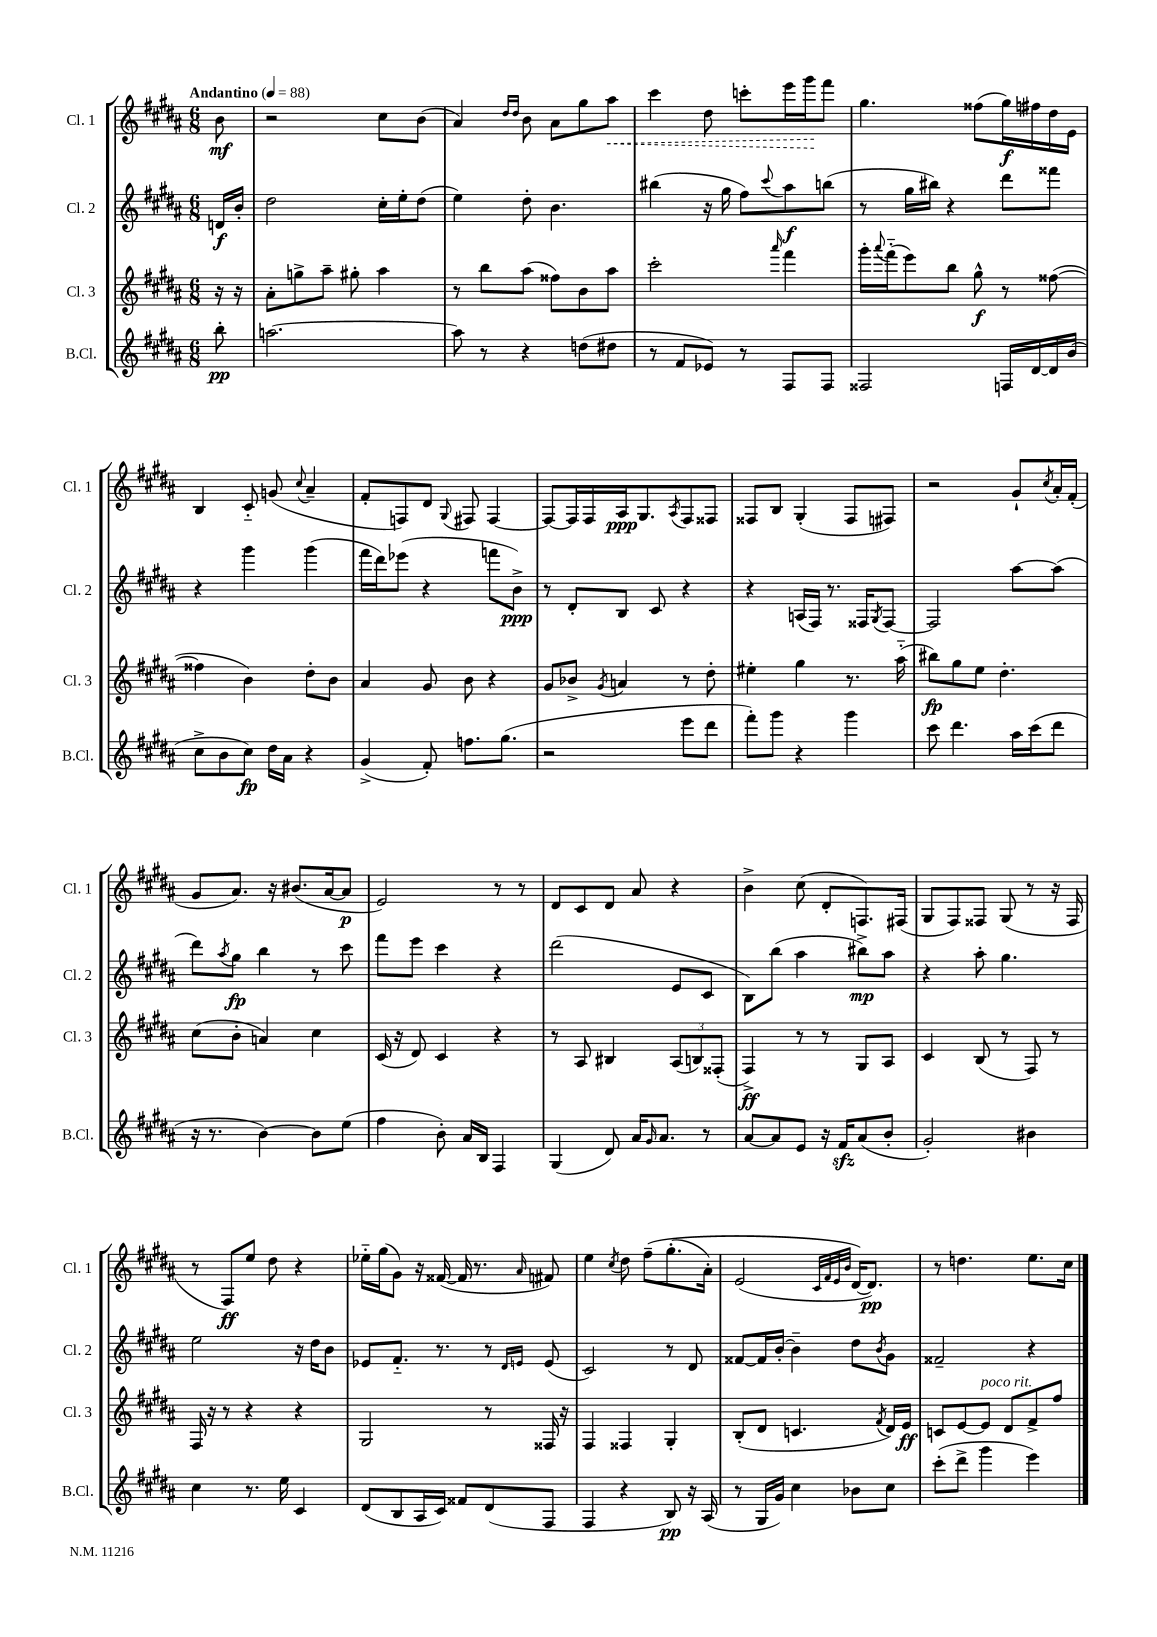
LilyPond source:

<<
\new StaffGroup <<
\new Staff = "s0" \with { instrumentName = "Cl. 1" shortInstrumentName = "Cl. 1" } {
    \clef treble \key b \major \numericTimeSignature \time 6/8 \partial 8 \tempo "Andantino" 4 = 88
    b'8\mf |
    r2 cis''8 b'8( |
    ais'4) \grace { dis''16 dis''16 } b'8 ais'8 gis''8 \once \override Hairpin.style = #'dashed-line ais''8\< |
    cis'''4 dis''8 c'''8-. e'''16 gis'''16\! fis'''8 |
    gis''4. fisis''8( gis''16\f) fis''16 dis''16 e'16 |
    b4 cis'8-_ g'8( \appoggiatura { cis''8 } ais'4-- |
    fis'8-. f8) dis'8 \appoggiatura { gis8 } fis8 fis4~ |
    fis8~ fis16 fis16 ais16\ppp gis8. \acciaccatura { ais8 } fis8 fisis8 |
    fisis8 b8 gis4-.( fisis8 fis8) |
    r2 gis'8-! \acciaccatura { cis''8 } ais'16-. fis'16-.( |
    gis'8 ais'8.) r16 bis'8.( ais'16~ ais'8\p |
    e'2) r8 r8 |
    dis'8 cis'8 dis'8 ais'8 r4 |
    b'4-> cis''8( dis'8-. f8.) fis16( |
    gis8 fis8) fisis8 gis8( r8 r16 fisis16 |
    r8 fis8\ff) e''8 dis''8 r4 |
    ees''16-_ gis''16( gis'8) r16 fisis'16~( fisis'16 r8. \grace { ais'16 } fis'8) |
    e''4 \acciaccatura { cis''8 } dis''8 fis''8--\( gis''8.-.( ais'16-.) |
    e'2( \grace { cis'32 fis'32 e'32 b'32 } dis'16~\) dis'8.\pp) |
    r8 d''4. e''8. cis''16 \bar "|." |
}
\new Staff = "s1" \with { instrumentName = "Cl. 2" shortInstrumentName = "Cl. 2" } {
    \clef treble \key b \major \numericTimeSignature \time 6/8 \partial 8
    d'16\f b'16-. |
    dis''2 cis''16-. e''16-. dis''8( |
    e''4) dis''8-. b'4. |
    bis''4( r16 gis''16 fis''8) \appoggiatura { cis'''8 } ais''8\f b''8( |
    r8 gis''16 bis''16) r4 dis'''8 fisis'''8 |
    r4 gis'''4 gis'''4( |
    fis'''16 dis'''16) ees'''8( r4 f'''8 b'8->\ppp) |
    r8 dis'8-. b8 cis'8 r4 |
    r4 a16( fis16) r8. fisis16 \acciaccatura { gis8 } fisis8~ |
    fisis2 ais''8~ ais''8( |
    dis'''8) \acciaccatura { ais''8 } gis''8\fp b''4 r8 cis'''8 |
    fis'''8 e'''8 cis'''4 r4 |
    dis'''2( e'8 cis'8 |
    b8) b''8( ais''4 bis''8->\mp) ais''8 |
    r4 ais''8-. gis''4. |
    e''2 r16 dis''16 b'8 |
    ees'8 fis'8.-_ r8. r8 \grace { dis'16 e'16 } e'8( |
    cis'2) r8 dis'8 |
    fisis'8~ fisis'16 b'16~-. b'4-- dis''8 \acciaccatura { b'8 } gis'8 |
    fisis'2-- r4 \bar "|." |
}
\new Staff = "s2" \with { instrumentName = "Cl. 3" shortInstrumentName = "Cl. 3" } {
    \clef treble \key b \major \numericTimeSignature \time 6/8 \partial 8
    r16 r16 |
    ais'8-. g''8-> ais''8-- gis''8-. ais''4 |
    r8 b''8 ais''8( fisis''8) b'8 ais''8 |
    cis'''2-. \grace { ais'''16 } fis'''4 |
    gis'''16-. \appoggiatura { ais'''8 } fis'''16-_( e'''8) b''8 gis''8-^\f r8 fisis''8~( |
    fisis''4 b'4) dis''8-. b'8 |
    ais'4 gis'8 b'8 r4 |
    gis'8 bes'8-> \acciaccatura { gis'8 } a'4 r8 dis''8-. |
    eis''4-. gis''4 r8. ais''16-_( |
    bis''8\fp) gis''8 e''8 dis''4.-. |
    cis''8( b'8-. a'4) cis''4 |
    cis'16( r16 dis'8) cis'4 r4 |
    r8 ais8 bis4 \tuplet 3/2 { ais8( b8) fisis8-.( } |
    fis4->\ff) r8 r8 gis8 ais8 |
    cis'4 b8( r8 fis8) r8 |
    fis16 r16 r8 r4 r4 |
    gis2 r8 fisis16 r16 |
    fis4 fisis4 gis4-. |
    b8-.( dis'8 c'4. \acciaccatura { fis'8 } dis'16) e'16\ff |
    c'8 e'8~ e'8^\markup { \italic "poco rit." } dis'8 fis'8-> fis''8 \bar "|." |
}
\new Staff = "s3" \with { instrumentName = "B.Cl." shortInstrumentName = "B.Cl." } {
    \clef treble \key b \major \numericTimeSignature \time 6/8 \partial 8
    b''8-.\pp |
    a''2.~ |
    a''8 r8 r4 d''8( dis''8 |
    r8 fis'8 ees'8) r8 fis8 fis8 |
    fisis2 f16 dis'16~ dis'16 b'16( |
    cis''8-> b'8 cis''8\fp) dis''16 ais'16 r4 |
    gis'4->( fis'8-.) f''8. gis''8.( |
    r2 e'''8 dis'''8 |
    fis'''8-.) gis'''8 r4 gis'''4 |
    cis'''8 dis'''4. ais''16 cis'''16( dis'''8 |
    r16 r8. b'4~) b'8 e''8( |
    fis''4 b'8-.) ais'16 b16 fis4 |
    gis4( dis'8) ais'16 \grace { gis'16 } ais'8. r8 |
    ais'8~ ais'8 e'8 r16 fis'16\sfz ais'8( b'8-. |
    gis'2-.) bis'4 |
    cis''4 r8. e''16 cis'4 |
    dis'8( b8 ais16 cis'16) fisis'8 dis'8( fis8 |
    fis4 r4 b8\pp) r16 ais16( |
    r8 gis16 gis'16) cis''4 bes'8 cis''8 |
    cis'''8-.( dis'''8-> gis'''4 e'''4) \bar "|." |
}
>>
>>
\layout { \context { \Score \remove "Bar_number_engraver" } }
